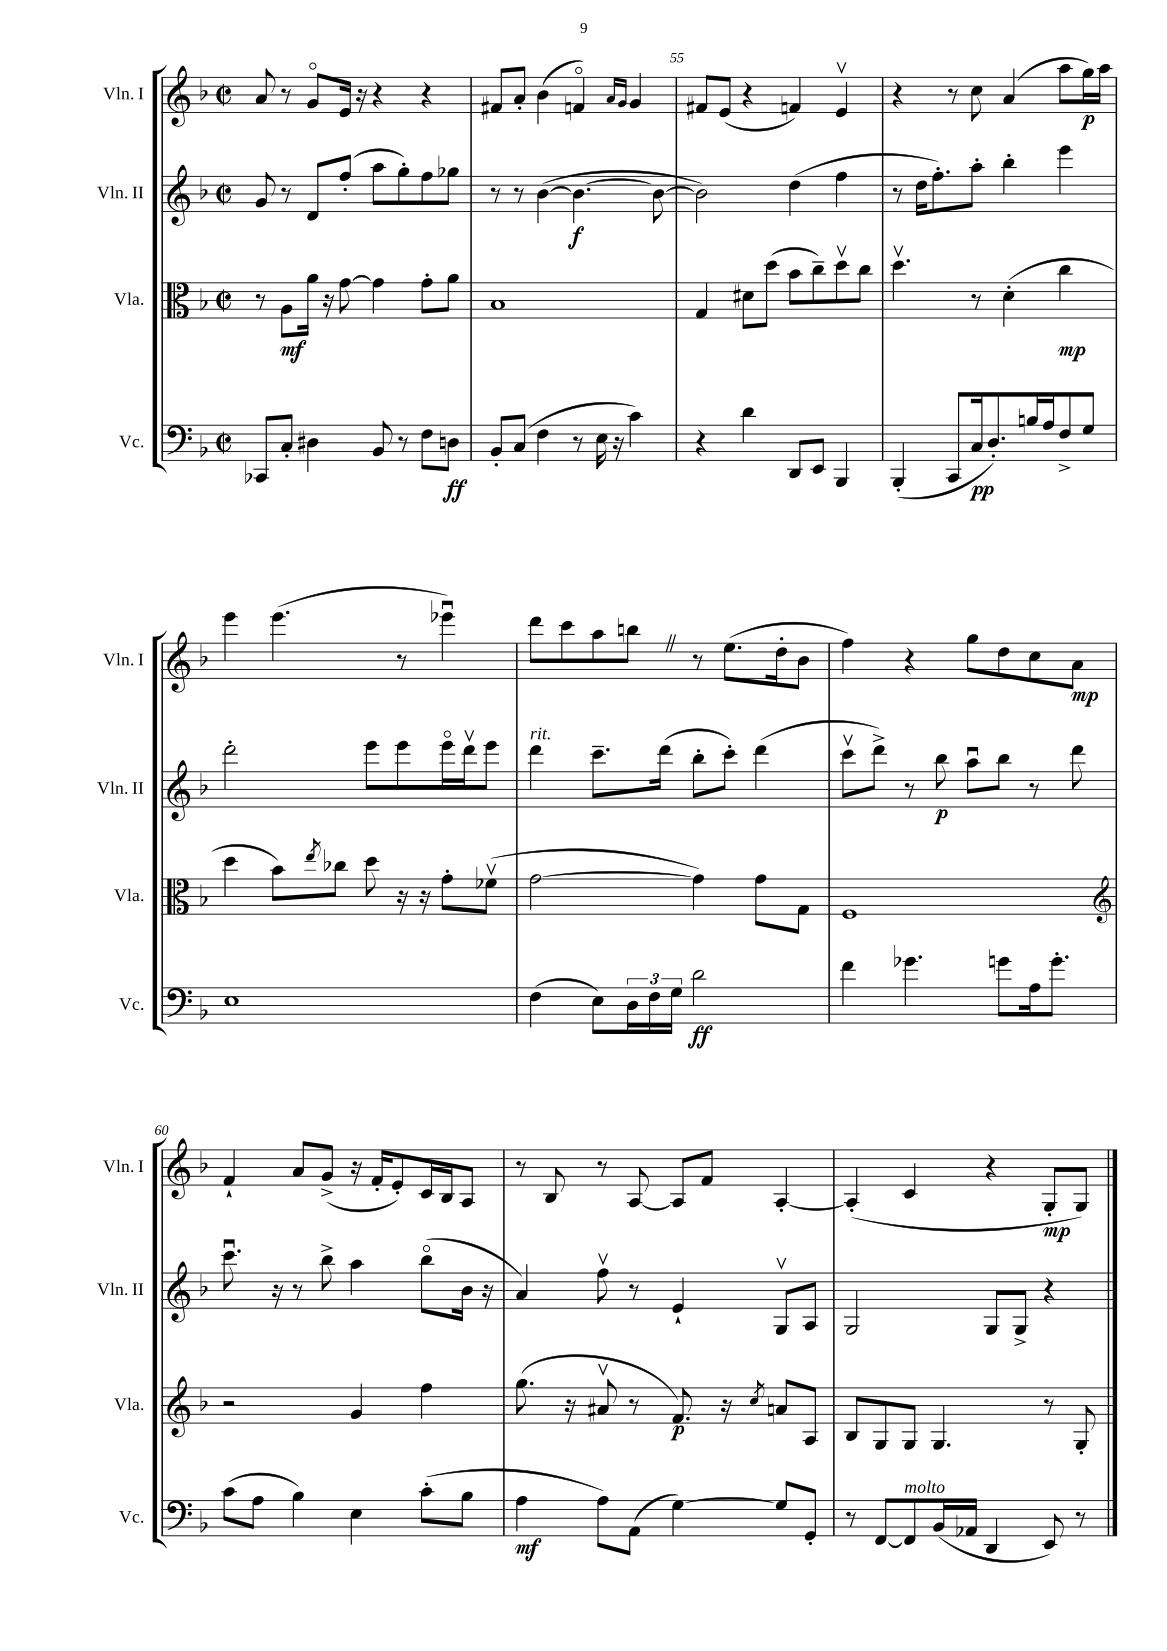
<<
\new StaffGroup <<
\new Staff = "s0" \with { instrumentName = "Vln. I" shortInstrumentName = "Vln. I" } {
    \clef treble \key f \major \defaultTimeSignature \time 2/2
    a'8 r8 g'8\flageolet e'16 r16 r4 r4 |
    fis'8 a'8-. bes'4( f'4\flageolet) \grace { a'16 g'16 } g'4 |
    fis'8 e'8( r4 f'4) e'4\upbow |
    r4 r8 c''8 a'4( a''8 g''16\p) a''16 |
    e'''4 e'''4.( r8 ees'''4\downbow) |
    d'''8 c'''8 a''8 b''8 \once \override BreathingSign.text = \markup { \musicglyph "scripts.caesura.straight" } \breathe r8 e''8.( d''16-. bes'8 |
    f''4) r4 g''8 d''8 c''8 a'8\mp |
    f'4-! a'8 g'8->( r16 f'16-. e'8-.) c'16 bes16 a8 |
    r8 bes8 r8 a8~ a8 f'8 a4~-. |
    a4-.( c'4 r4 g8-.\mp g8) \bar "|." |
}
\new Staff = "s1" \with { instrumentName = "Vln. II" shortInstrumentName = "Vln. II" } {
    \clef treble \key f \major \defaultTimeSignature \time 2/2
    g'8 r8 d'8 f''8-.( a''8 g''8-.) f''8 ges''8 |
    r8 r8 bes'4~( bes'4.~\f bes'8~ |
    bes'2) d''4( f''4 |
    r8 d''16 f''8.-.) a''8-. bes''4-. e'''4 |
    d'''2-. e'''8 e'''8 e'''16\flageolet d'''16\upbow e'''8 |
    d'''4^\markup { \italic "rit." } c'''8.-- d'''16( bes''8-. c'''8-.) d'''4( |
    c'''8\upbow d'''8->) r8 bes''8\p a''8\downbow bes''8 r8 d'''8 |
    c'''8.\downbow r16 r8 bes''8-> a''4 bes''8\flageolet( bes'16 r16 |
    a'4) f''8\upbow r8 e'4-! g8\upbow a8 |
    g2 g8 g8-> r4 \bar "|." |
}
\new Staff = "s2" \with { instrumentName = "Vla." shortInstrumentName = "Vla." } {
    \clef alto \key f \major \defaultTimeSignature \time 2/2
    r8 a8\mf a'16 r16 g'8~ g'4 g'8-. a'8 |
    bes1 |
    g4 dis'8 d''8( bes'8 c''8--) d''8\upbow c''8 |
    d''4.\upbow r8 d'4-.( c''4\mp |
    d''4 bes'8) \acciaccatura { e''8 } ces''8 d''8 r16 r16 g'8-. fes'8\upbow( |
    g'2~ g'4) g'8 g8 |
    f1 |
    \clef treble r2 g'4 f''4 |
    g''8.( r16 ais'8\upbow r8 f'8.\p) r16 \acciaccatura { c''8 } a'8 a8 |
    bes8 g8 g8 g4. r8 g8-. \bar "|." |
}
\new Staff = "s3" \with { instrumentName = "Vc." shortInstrumentName = "Vc." } {
    \clef bass \key f \major \defaultTimeSignature \time 2/2
    ces,8 c8-. dis4 bes,8 r8 f8 d8\ff |
    bes,8-. c8( f4 r8 e16 r16 c'4) |
    r4 d'4 d,8 e,8 bes,,4 |
    bes,,4-.( c,8 c16\pp d8.-.) b16 a16 f8-> g8 |
    e1 |
    f4( e8) \tuplet 3/2 { d16 f16 g16 } d'2\ff |
    f'4 ges'4. g'8 a16 g'8.-. |
    c'8( a8 bes4) e4 c'8-.( bes8 |
    a4\mf a8) a,8( g4~) g8 g,8-. |
    r8 f,8~ f,8^\markup { \italic "molto" } bes,16( aes,16 d,4 e,8) r8 \bar "|." |
}
>>
>>
\layout { \context { \Score currentBarNumber = #53 \override BarNumber.break-visibility = ##(#f #t #t) barNumberVisibility = #(every-nth-bar-number-visible 5) } }
